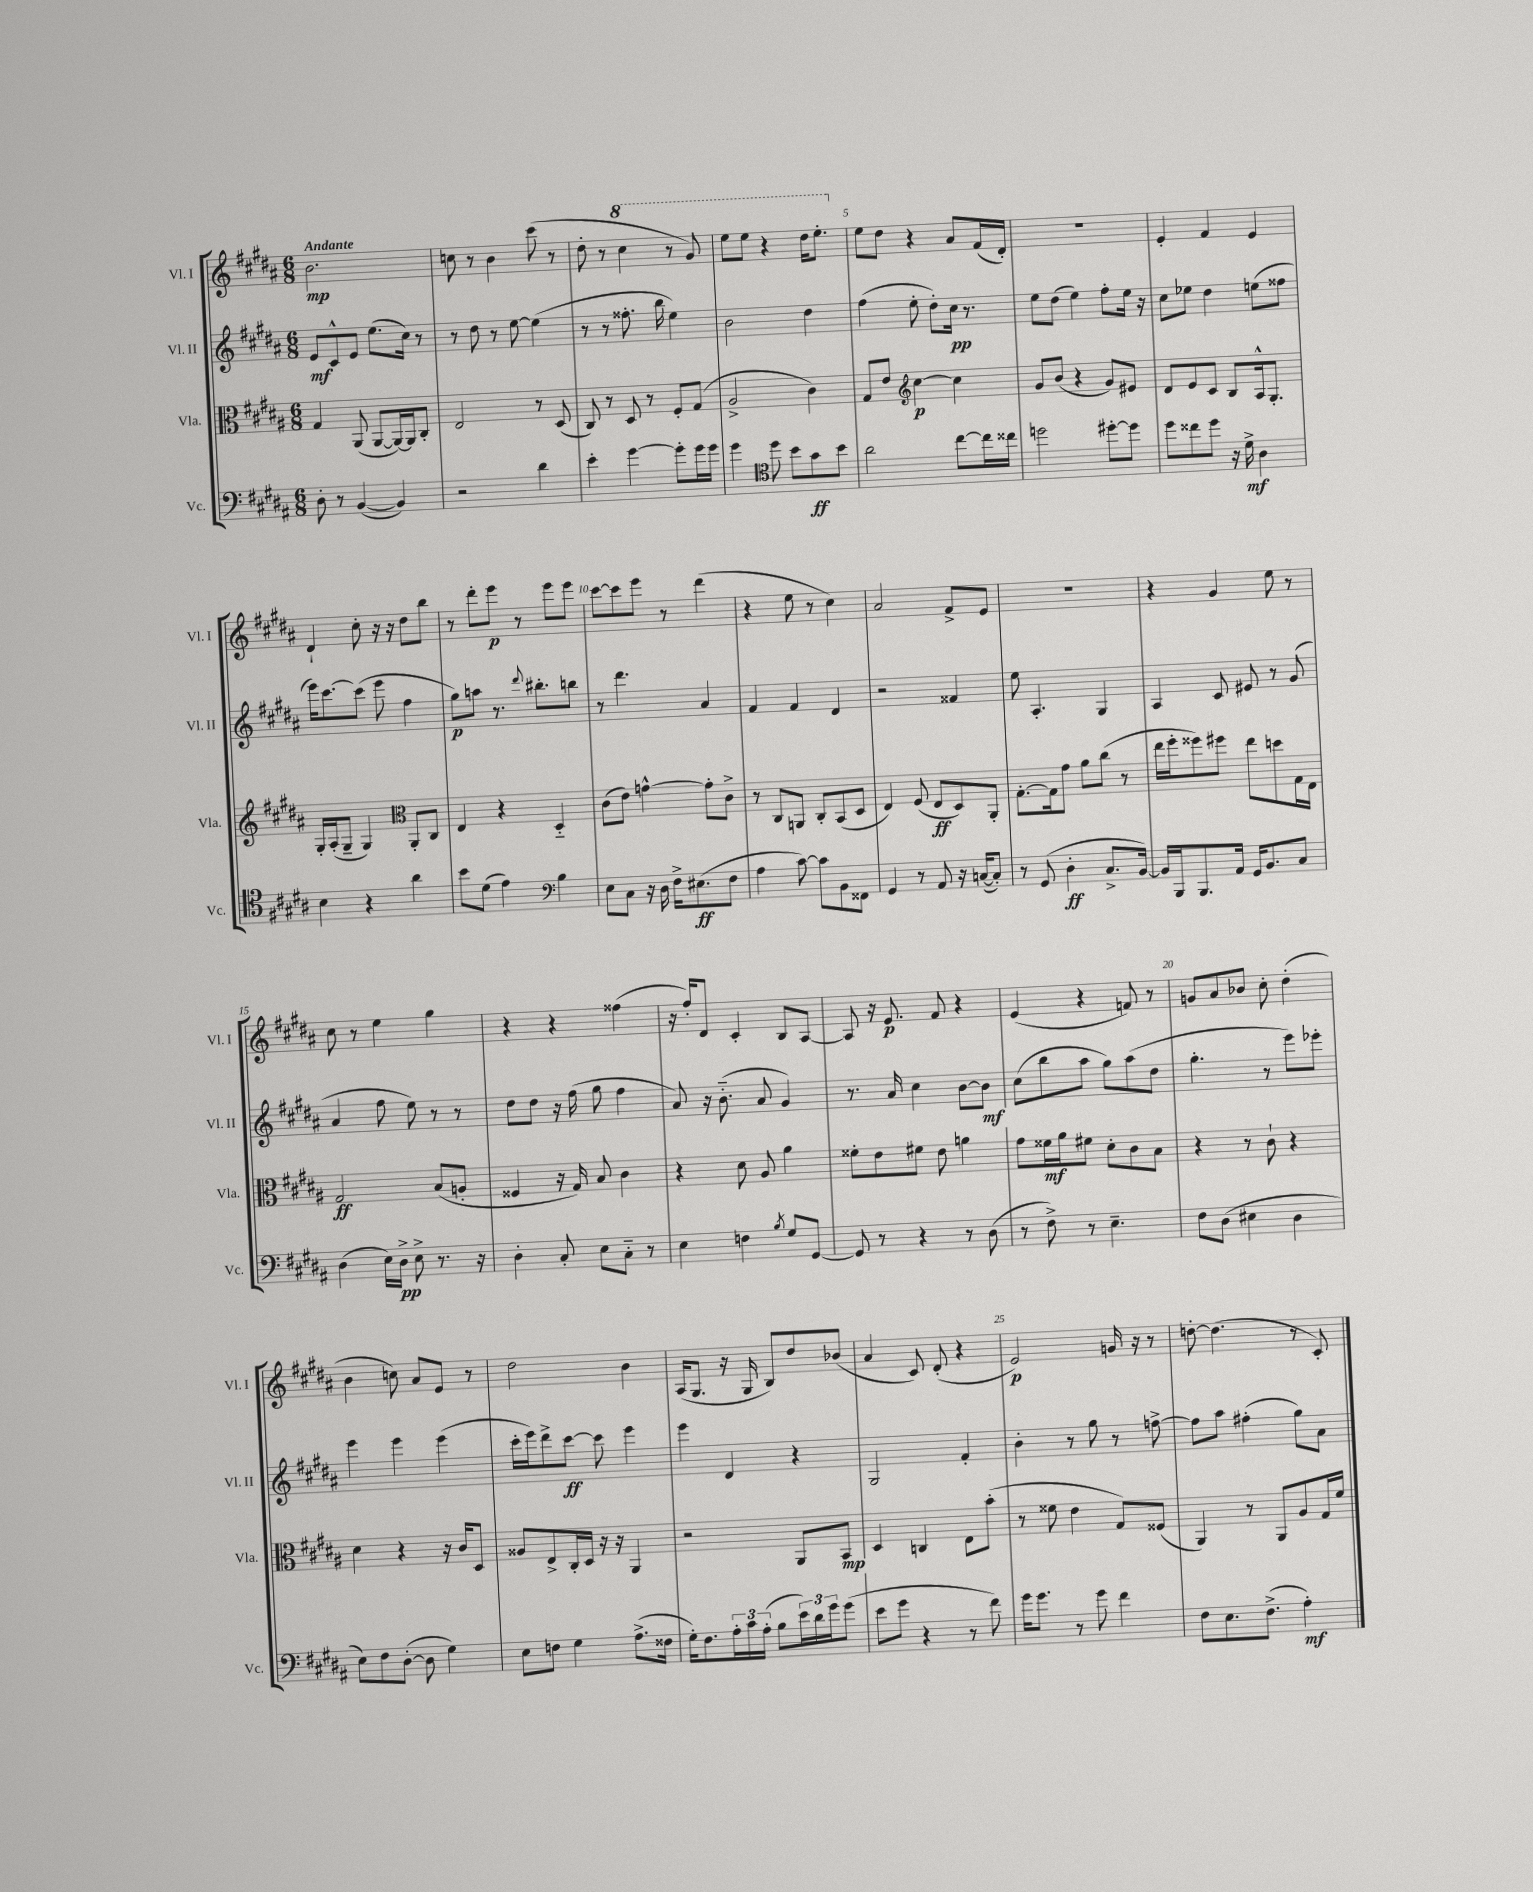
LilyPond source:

<<
\new StaffGroup <<
\new Staff = "s0" \with { instrumentName = "Vl. I" shortInstrumentName = "Vl. I" } {
    \clef treble \key b \major \numericTimeSignature \time 6/8 \tempo "Andante"
    b'2.\mp |
    c''8 r8 b'4 cis'''8( r8 |
    dis''8-. r8 \ottava #1 cis'''4 r8 gis''8) |
    e'''8 e'''8 r4 dis'''16 e'''8.-. \ottava #0 |
    e''8 dis''8 r4 ais'8 fis'16( dis'16-.) |
    R2. |
    e'4-. fis'4 e'4 |
    dis'4-! cis''8-. r16 r16 dis''8 b''8 |
    r8 dis'''8-. e'''8\p r8 e'''8 e'''8 |
    cis'''8~ cis'''8 e'''8 r8 dis'''4( |
    r4 e''8 r8 cis''4) |
    ais'2 fis'8-> e'8 |
    R2. |
    r4 gis'4 e''8 r8 |
    cis''8 r8 e''4 gis''4 |
    r4 r4 fisis''4( |
    r16 fis''16-.) dis'8 cis'4-. b8 ais8~ |
    ais8 r16 e'8.\p fis'8 r4 |
    e'4( r4 f'8) r8 |
    g'8 ais'8 bes'8 cis''8-. dis''4-.( |
    b'4 c''8) ais'8 e'8 r8 |
    dis''2 b'4 |
    ais16( gis8. r16 gis16 b8) dis''8 bes'8( |
    ais'4 cis'8) dis'8-.( r4 |
    e'2\p) g'16 r16 r8 |
    d''8~-. d''4.( r8 cis'8-.) \bar "|." |
}
\new Staff = "s1" \with { instrumentName = "Vl. II" shortInstrumentName = "Vl. II" } {
    \clef treble \key b \major \numericTimeSignature \time 6/8
    e'8\mf cis'8-^ e'8 e''8.( cis''16) r8 |
    r8 dis''8 r8 e''8~ e''4( |
    r8 r8 fisis''8.-. b''16 e''4) |
    b'2 dis''4 |
    fis''4( e''8-. dis''8-.) cis''16\pp r8. |
    e''8 dis''8( e''4) fis''8-. e''16 r16 |
    cis''8 ees''8 dis''4 e''8( fisis''8 |
    e'''16) cis'''8.~ cis'''8( e'''8 fis''4 |
    gis''8\p) a''8 r8. \appoggiatura { dis'''8 } bis''8.-. b''8 |
    r8 dis'''4. ais'4 |
    fis'4 fis'4 dis'4 |
    r2 fisis'4 |
    e''8 ais4.-. gis4 |
    ais4 cis'8 eis'8 r8 gis'8( |
    ais'4 fis''8 e''8) r8 r8 |
    dis''8 dis''8 r16 fis''16( gis''8 fis''4 |
    ais'8) r16 b'8.-_( ais'8 gis'4) |
    r8. ais'16 cis''4 b'8~ b'8\mf |
    cis''8( b''8 ais''8 gis''8) ais''8( dis''8 |
    gis''4.-. r8 e'''8) ees'''8-. |
    e'''4 e'''4 e'''4( |
    cis'''16-. e'''16) dis'''8-> cis'''8~\ff cis'''8 e'''4 |
    e'''4 dis'4 r4 |
    gis2 fis'4-. |
    b'4-. r8 gis''8 r8 f''8~-> |
    f''8 ais''8 fis''4-.( gis''8) ais'8 \bar "|." |
}
\new Staff = "s2" \with { instrumentName = "Vla." shortInstrumentName = "Vla." } {
    \clef alto \key b \major \numericTimeSignature \time 6/8
    gis4 ais,8( ais,8~ ais,16~) ais,16 cis8-. |
    e2 r8 dis8( |
    cis8) r8 dis8 r8 fis8-. gis8( |
    ais2-> cis'4) |
    gis8 e'8 \clef treble cis''4~\p cis''4 |
    gis'8 b'8( r4 gis'8) eis'8 |
    dis'8 e'8 cis'8 b8 ais16-^ gis8.-. |
    gis16-. ais16-.( gis8-- gis4) \clef alto ais,8-. cis8 |
    e4 r4 dis4-_ |
    cis'8( e'8) g'4~-^ g'8-. cis'8-> |
    r8 cis8 a,8 cis8-. b,8( dis8 |
    e4) fis8( e8\ff dis8) ais,8-. |
    gis8.~-. gis16 gis'8 ais'8 cis''8( r8 |
    e''16 fis''16-. fisis''8) fis''8 e''8 d''8 gis16 e16 |
    gis2\ff b8( a8-. |
    fisis4 r16 gis16) b8 cis'4 |
    r4 dis'8 ais8 ais'4 |
    fisis'8-. e'8 fis'8 e'8 a'4 |
    gis'8 fisis'16\mf ais'16 fis'8 dis'8-. cis'8 b8 |
    r4 r8 cis'8-! r4 |
    dis'4 r4 r16 cis'16 dis8 |
    aisis8 e8-> cis16-. dis16 r16 r16 ais,4 |
    r2 ais,8 b,8\mp |
    dis4 c4 e8 b'8-.( |
    r8 fisis'8 e'4 gis8) fisis8( |
    ais,4) r8 ais,8 ais8 gis16 fis'16 \bar "|." |
}
\new Staff = "s3" \with { instrumentName = "Vc." shortInstrumentName = "Vc." } {
    \clef bass \key b \major \numericTimeSignature \time 6/8
    dis8-. r8 b,4~( b,4) |
    r2 dis'4 |
    e'4-. gis'4~ gis'8-. gis'16 gis'16 |
    gis'4 \clef tenor dis''8 b'8 gis'8\ff b'8 |
    ais'2 cis''8~ cis''16 cisis''16 |
    d''2 dis''8~-. dis''8 |
    dis''8 cisis''8 dis''8 r16 dis'16->\mf ais4 |
    b4 r4 ais'4 |
    b'8 dis'8( e'4) \clef bass b4 |
    e8 cis8 r16 dis16 fis16-> eis8.\ff( fis8 |
    ais4 cis'8~) cis'8 b,8 fisis,8 |
    gis,4 r8 ais,8 r16 c16~( c8-.) |
    r8 gis,8( dis4-.\ff cis8.-> b,16~) |
    b,16 b,,16 b,,8. ais,16 gis,16 b,8. cis8 |
    dis4( e16) dis16->\pp e8-> r8. r16 |
    dis4-. cis8-. e8 cis8-_ r8 |
    e4 f4 \acciaccatura { b8 } gis8 gis,8~ |
    gis,8 r8 r4 r8 dis8( |
    r8 fis8->) r8 e4.-- |
    fis8 dis8( eis4 dis4 |
    e8) fis8 dis8~-.( dis8 gis4) |
    e8 f8 gis4 ais8.->( fisis16 |
    gis16-.) fis8. \tuplet 3/2 { ais16-. cis'16 ais16-.( } b8 \tuplet 3/2 { e'16) dis'16 gis'16 } gis'8( |
    e'8 gis'8 r4 r8 fis'8) |
    gis'16 gis'8. r8 gis'8 fis'4 |
    fis8 e8. fis8.->( ais4-.\mf) \bar "|." |
}
>>
>>
\layout { \context { \Score \override BarNumber.break-visibility = ##(#f #t #t) barNumberVisibility = #(every-nth-bar-number-visible 5) } }
